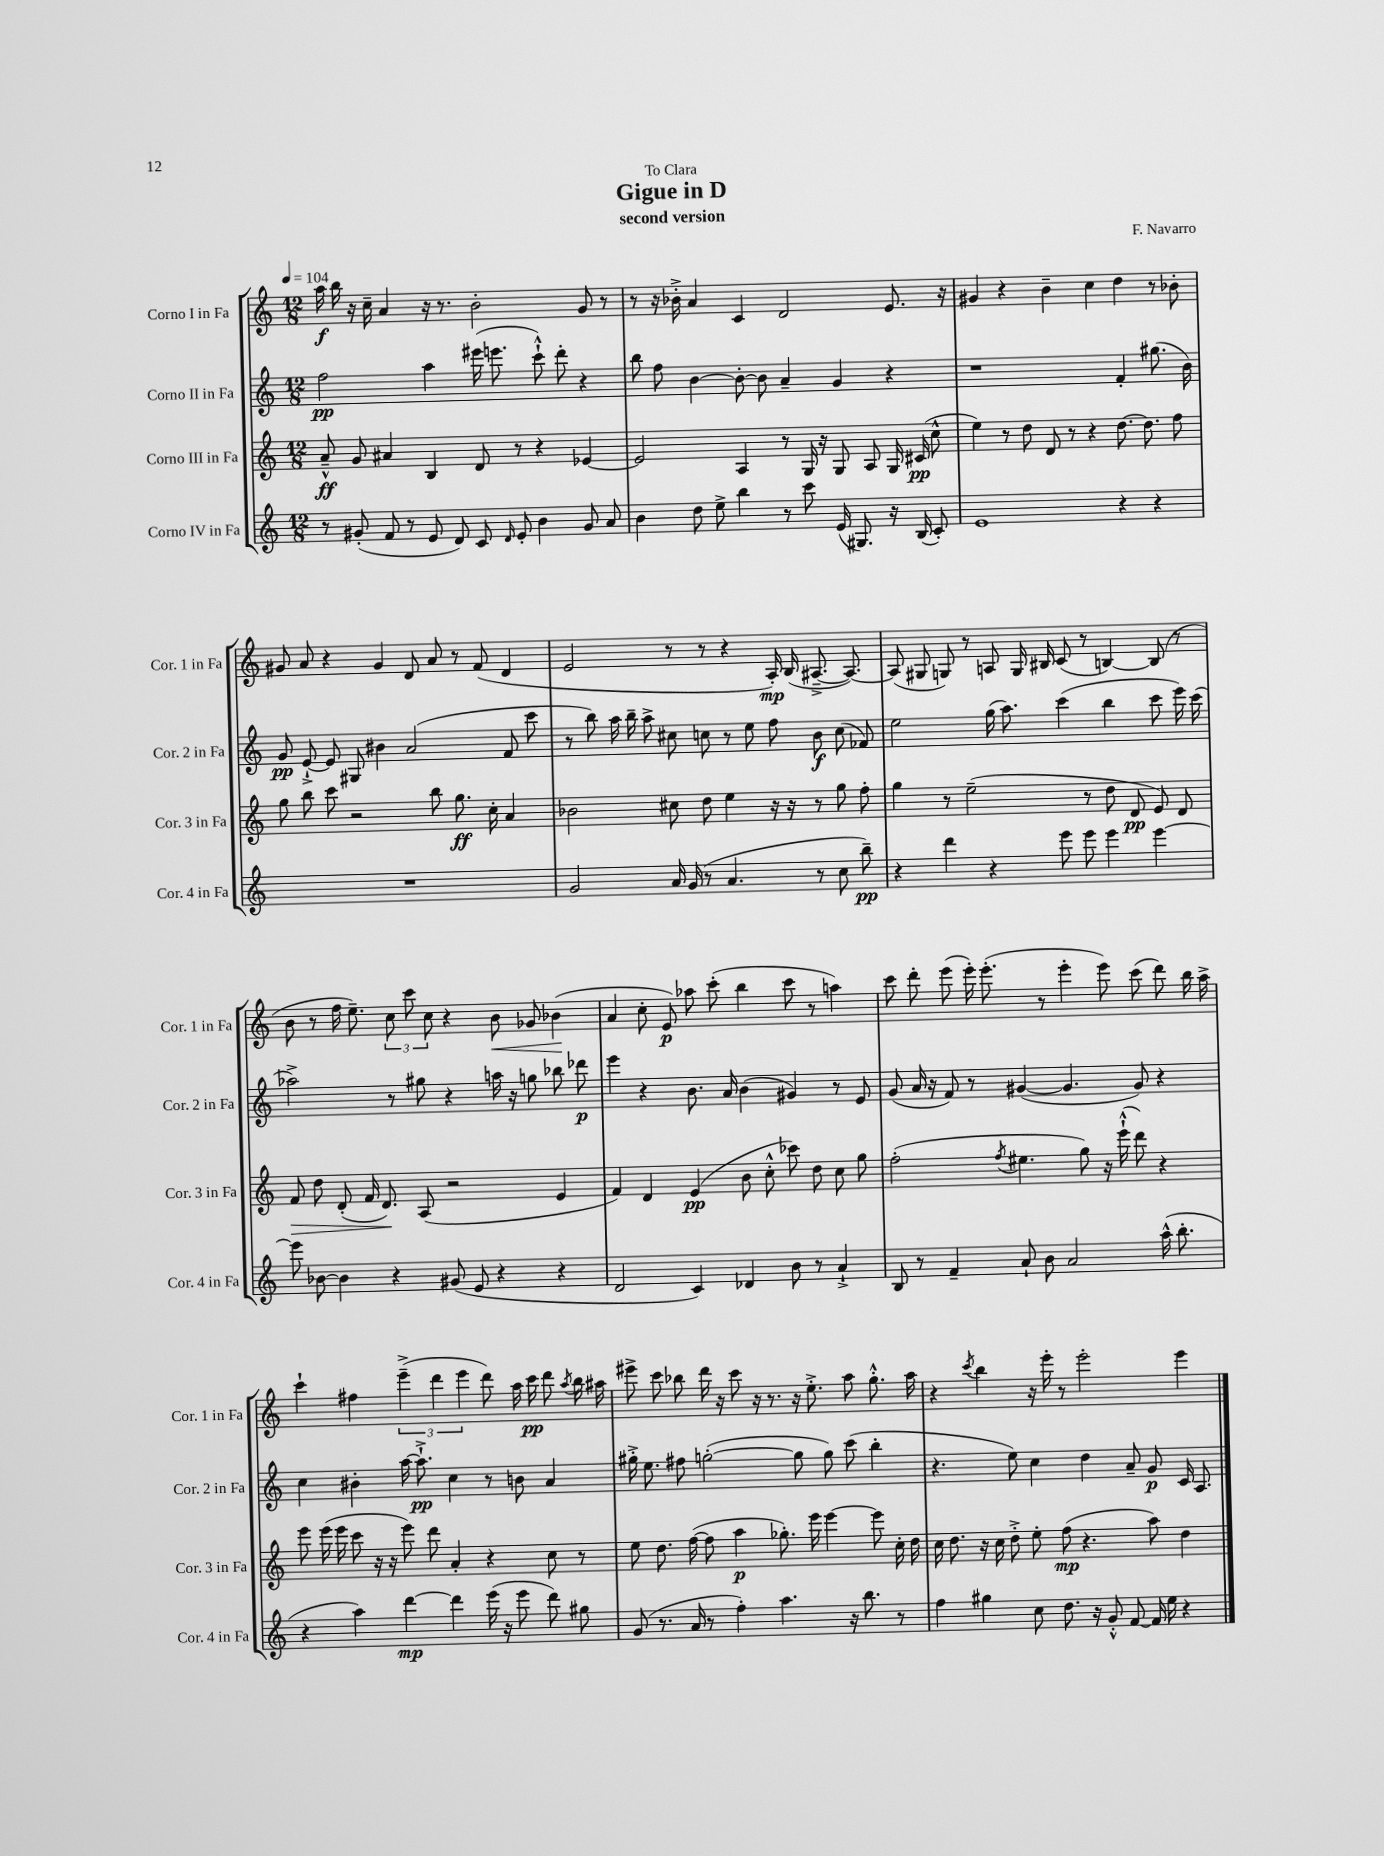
\header { title = "Gigue in D" composer = "F. Navarro" subtitle = "second version" dedication = "To Clara" }
<<
\new StaffGroup <<
\new Staff = "s0" \with { instrumentName = "Corno I in Fa" shortInstrumentName = "Cor. 1 in Fa" } {
    \clef treble \key c \major \numericTimeSignature \time 12/8 \tempo 4 = 104
    \autoBeamOff a''16\f b''16 r16 c''16-- a'4 r16 r8. b'2-. g'8 r8 |
    r8 r16 bes'16-.-> a'4 c'4 d'2 e'8. r16 |
    gis'4 r4 b'4-- c''4 d''4 r8 bes'8-. |
    gis'8 a'8 r4 gis'4 d'8 a'8 r8 f'8( d'4 |
    e'2 r8 r8 r4 a16-.\mp) b16( ais8.~---> ais8.~) |
    ais8( gis8 g8) r8 a8 g16 bis16 c'8( r8 b4~) b8( r8 |
    b'8 r8 f''16 e''8.--) \tuplet 3/2 { c''8 c'''8 c''8 } r4 b'8\< ges'8 bes'4\!( |
    a'4 c''8-. e'8\p) aes''8 c'''8-.( b''4 c'''8 r8 a''4) |
    c'''8 d'''8-. e'''8( e'''16-.) e'''8.-.( r8 e'''4-. e'''8) c'''8( d'''8) b''16 a''16-> |
    c'''4-! fis''4 \tuplet 3/2 { e'''4--->( d'''4 e'''4 } d'''8) a''16 c'''16\pp d'''8 \acciaccatura { a''8 } b''16 ais''16 |
    eis'''8-> c'''8 bes''8 d'''16 r16 c'''8 r16 r8. r16 e''8.-.-> a''8 g''8.-.-^ a''16 |
    r4 \acciaccatura { c'''8 } b''4 r16 e'''16-. r8 e'''2-. e'''4 \bar "|." |
}
\new Staff = "s1" \with { instrumentName = "Corno II in Fa" shortInstrumentName = "Cor. 2 in Fa" } {
    \clef treble \key c \major \numericTimeSignature \time 12/8
    \autoBeamOff f''2\pp a''4 eis'''16( e'''8. c'''8-!-^) d'''8-. r4 |
    b''8 f''8 b'4~ b'8~-. b'8 a'4-- g'4 r4 |
    r1 f'4-. gis''8.( b'16) |
    g'8\pp e'8~-!-> e'8 gis8 bis'4 a'2( f'8 c'''8 |
    r8 b''8) a''16 b''16-- a''8-> cis''8 c''8 r8 e''8 f''8 b'8\f c''8( fes'8) |
    e''2 g''16( a''8.) c'''4( b''4 c'''8 e'''16) c'''16( |
    aes''2->) r8 gis''8 r4 a''16 r16 g''8 bes''8 des'''8\p |
    e'''4 r4 b'8. a'16 b'4( gis'4) r8 e'8 |
    g'8( a'16 r16 f'8) r8 gis'4~( gis'4. gis'8) r4 |
    c''4 bis'4-. a''16~ a''8.-!->\pp c''4 r8 b'8 a'4 |
    gis''16-.-> e''8. fis''8 g''2~-.( g''8 g''8) c'''8( b''4-. |
    r4. e''8) c''4 d''4 a'8-- g'8\p c'16 a8. \bar "|." |
}
\new Staff = "s2" \with { instrumentName = "Corno III in Fa" shortInstrumentName = "Cor. 3 in Fa" } {
    \clef treble \key c \major \numericTimeSignature \time 12/8
    \autoBeamOff a'8---^\ff g'8 ais'4 b4 d'8 r8 r4 ees'4~ |
    ees'2 a4 r8 g16 r16 g8 a8 g16 cis'16\pp( c''8-^ |
    e''4) r8 d''8 d'8 r8 r4 d''8.~ d''8. f''8 |
    g''8 b''8 c'''8 r2 b''8 g''8.\ff c''16-. a'4 |
    bes'2 cis''8 d''8 e''4 r16 r16 r8 g''8 f''8-. |
    g''4 r8 e''2--( r8 d''8 d'8\pp e'8) d'8 |
    f'8\> d''8 d'8-.( f'16 d'8.\!) a8( r2 e'4 |
    f'4) d'4 e'4\pp( b'8 c''8-.-^ ces'''8) d''8 c''8 g''8 |
    f''2-.( \acciaccatura { f''8 } eis''4. g''8) r16 e'''16-!-^( d'''8) r4 |
    e'''8 e'''16( e'''16 c'''8 r16 r16 e'''8) d'''8 a'4-. r4 c''8 r8 |
    e''8 d''8. f''16~( f''8 a''4\p ges''8.-.) e'''16 e'''4~ e'''8 c''16-. d''16 |
    c''16 d''8. r16 c''16 d''8-.-> e''8-. f''8\mp( r4. a''8) d''4 \bar "|." |
}
\new Staff = "s3" \with { instrumentName = "Corno IV in Fa" shortInstrumentName = "Cor. 4 in Fa" } {
    \clef treble \key c \major \numericTimeSignature \time 12/8
    \autoBeamOff r8 gis'8-.( f'8 r8 e'8 d'8) c'8 \grace { d'16 } e'8-. b'4 gis'8 a'8 |
    b'4 d''8 e''8-> b''4 r8 c'''8 e'16( gis8.) r16 b16( c'8-.) |
    e'1 r4 r4 |
    R1. |
    g'2 a'16 g'16( r8 a'4. r8 c''8 b''8--\pp) |
    r4 d'''4 r4 e'''8 e'''8 e'''4 e'''4~ |
    e'''8 bes'8~ bes'4 r4 gis'8( e'8 r4 r4 |
    d'2 c'4) des'4 b'8 r8 a'4-!-> |
    b8 r8 f'4-- a'8-! b'8 a'2 a''16-^( b''8.-. |
    r4 a''4) d'''4~\mp d'''4 e'''16( r16 e'''8 d'''8) gis''8 |
    g'8( r8. a'16 r8 f''4-.) a''4. r16 b''8. r8 |
    f''4 gis''4 c''8 d''8. r16 g'8-.-^ f'8~ f'16 e''16 r4 \bar "|." |
}
>>
>>
\layout { \context { \Score \remove "Bar_number_engraver" } }
